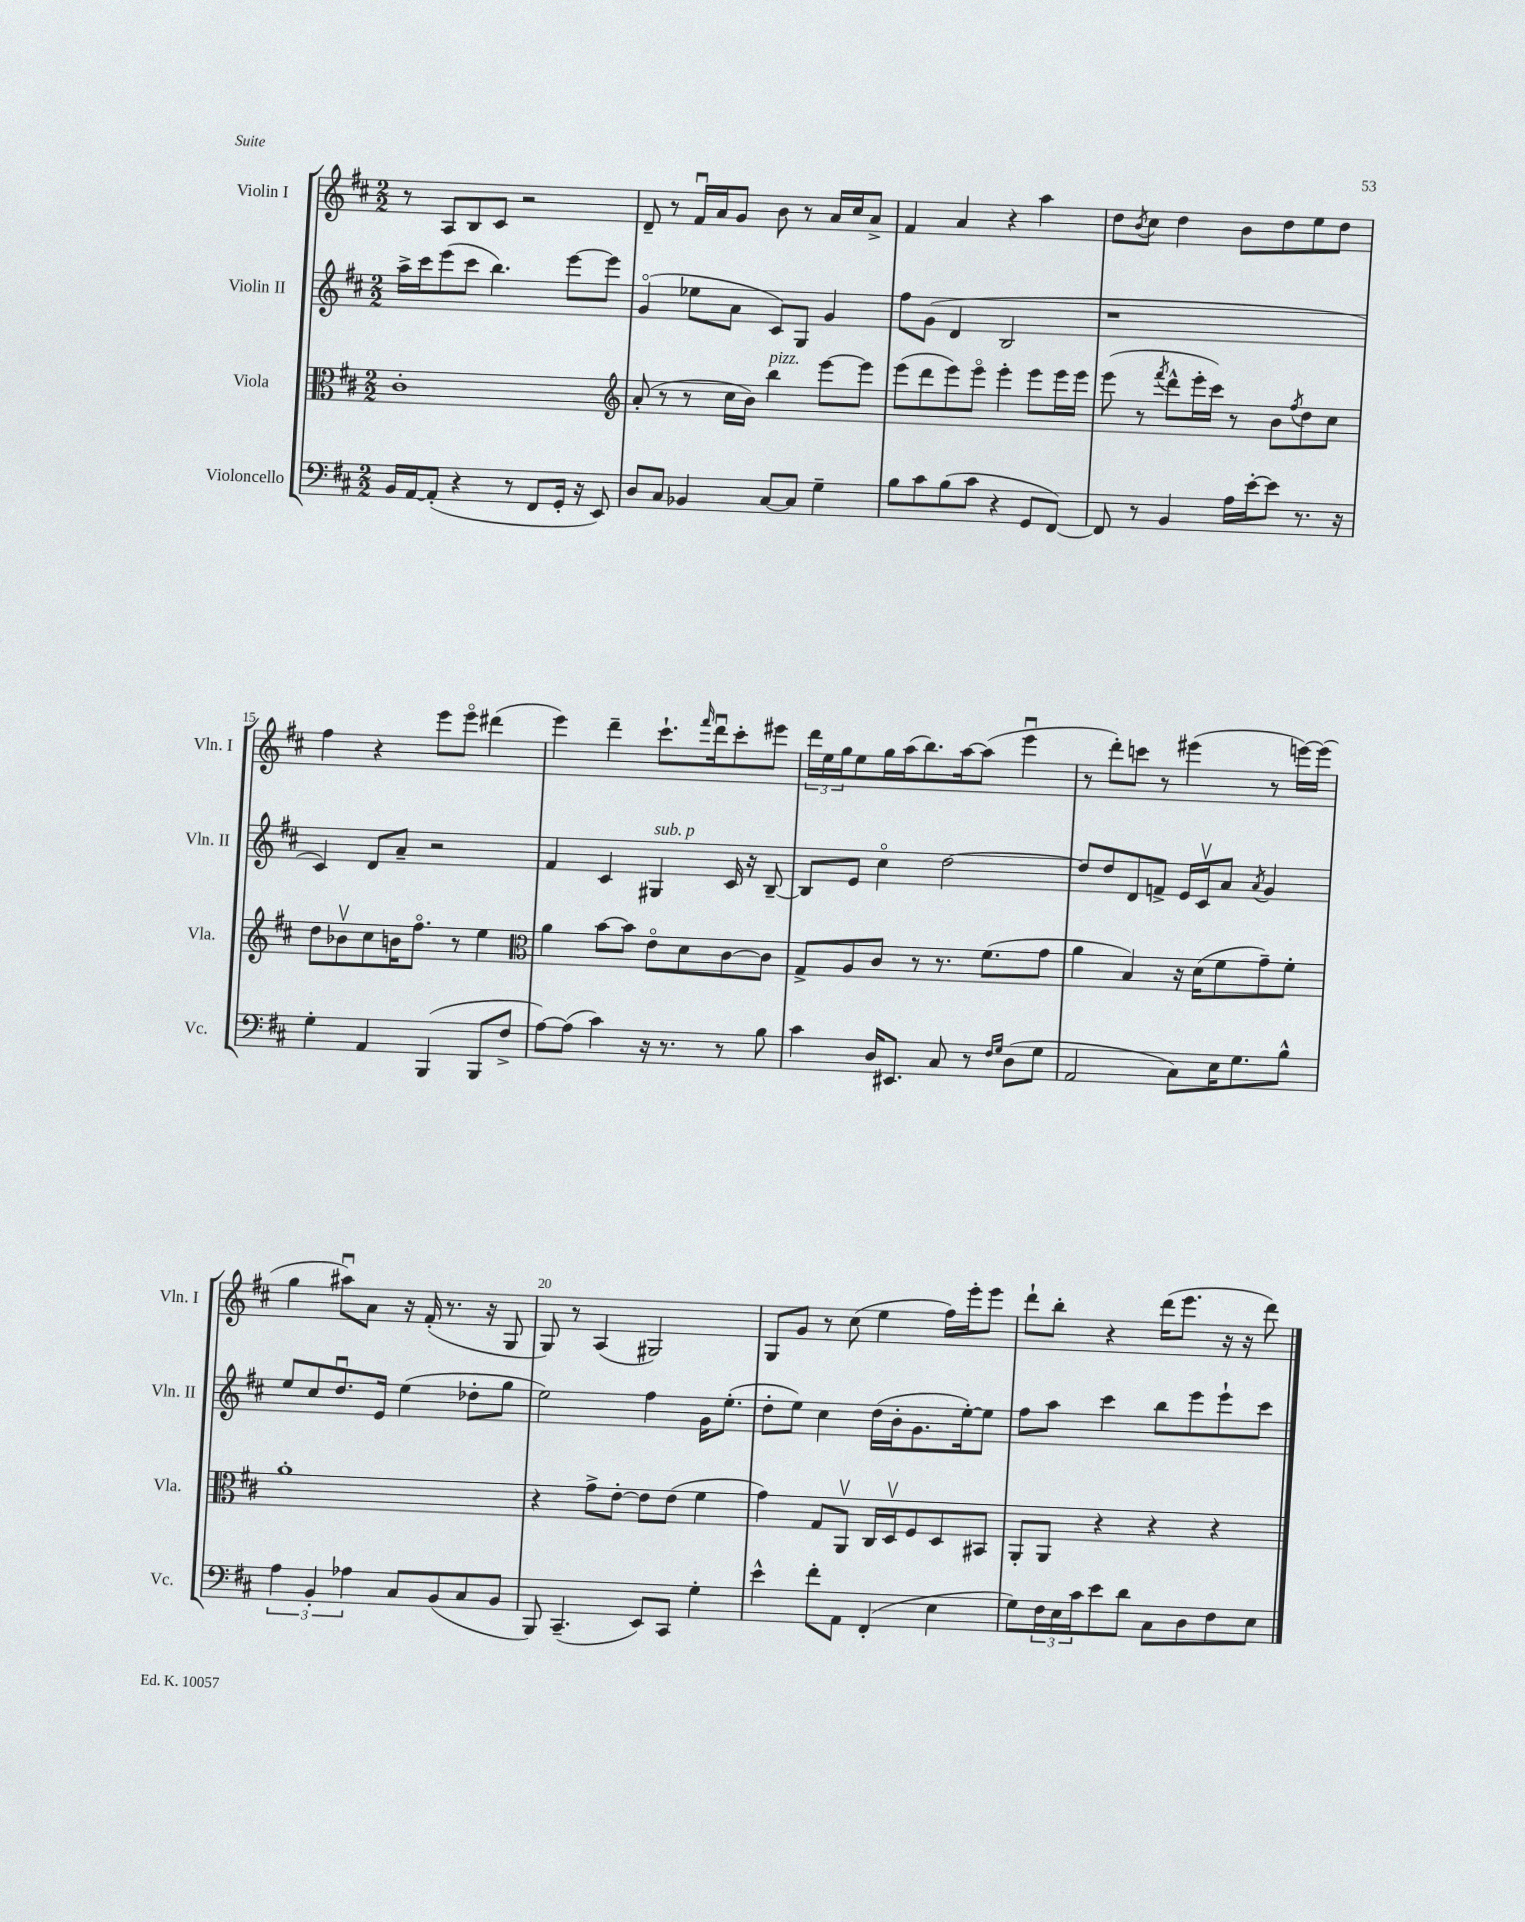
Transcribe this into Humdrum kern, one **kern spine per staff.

**kern	**kern	**kern	**kern
*staff4	*staff3	*staff2	*staff1
*clefF4	*clefC3	*clefG2	*clefG2
*k[f#c#]	*k[f#c#]	*k[f#c#]	*k[f#c#]
*M2/2	*M2/2	*M2/2	*M2/2
16BB	1c#'	16aa^	8r
[16AA	.	16ccc#	.
(8AA']	.	(8eee	8A
4r	.	8ccc#	8B
.	.	4.bb)	8c#
8r	.	.	2r
8FF#	.	.	.
16GG'	.	[8eee	.
16r	.	.	.
8EE)	.	8eee]	.
=	=	=	=
*	*clefG2	*	*
8D	(8a'	(4go	8d~
8C#	8r	.	8r
4BB-	8r	8ee-	16f#u
.	.	.	16a
.	16cc#	8a	8g
.	16b)	.	.
[8C#	4bb	8c#)	8b
8C#]	.	8G	8r
4G~	[8eee	4g	16a
.	.	.	16cc#
.	8eee]	.	8a^
=	=	=	=
8B	(8eee	8ff#	4f#
8c#	8ddd	(8g	.
(8B	8eee)	4d	4a
8c#	8eeeo	.	.
4r	4eee'	2B	4r
8GG	8eee	.	4aa
[8FF#)	16eee	.	.
.	16eee	.	.
=	=	=	=
8FF#]	(8eee	1r	8dd
.	.	.	8qb
8r	8r	.	8cc#
.	8qfff#	.	.
4BB	8ddd^^	.	4dd
.	16eee'	.	.
.	16ccc#)	.	.
16A	8r	.	8b
[16e'	.	.	.
8e]	8b	.	8dd
.	8qff#	.	.
8.r	8dd	.	8ee
.	8cc#	.	8dd
16r	.	.	.
=	=	=	=
4G'	8dd	4c#)	4ff#
.	8b-v	.	.
4AA	8cc#	8d	4r
.	16b	8a~	.
.	8.ff#o	.	.
(4BBB	.	2r	8eee
.	8r	.	8eeeo
8BBB	4ee	.	(4ddd#
8F#^	.	.	.
=	=	=	=
*	*clefC3	*	*
[8A)	4a	4f#	4eee)
(8A]	.	.	.
4c#)	[8b	4c#	4ddd~
.	8b]	.	.
16r	8eo	4G#	8.ccc#`
8.r	.	.	.
.	8d	.	.
.	.	.	16qqfff#
.	.	.	16dddu
8r	[8c#	16c#	8ccc#'
.	.	16r	.
8B	8c#]	[8B~	8eee#
=	=	=	=
4c#	8G^	8B]	24ddd
.	.	.	24ee
.	.	.	24gg
.	8A	8e	8ee
16D	8c#	4cc#o	16gg
8.EE#	.	.	(16aa
.	8r	.	8.bb)
8C#	8.r	[2dd	.
.	.	.	[16aa
8r	.	.	(8aa]
.	(8.f#	.	.
16qqF#	.	.	.
16qqG	.	.	.
(8D	.	.	4eeeu
8G	8g	.	.
=	=	=	=
2AA	4a	8dd]	8r
.	.	8dd	8ddd')
.	4B)	8d	8ccc
.	.	8f^	8r
8C#)	16r	16e	(4eee#
.	(16d	16c#v	.
16E	8f#	8a	.
8.G	.	.	.
.	.	8qa	.
.	8g~)	4g	8r
8B^^	8f#'	.	[16eee)
.	.	.	(16eee]
=	=	=	=
6A	1a'	8ee	4gg
.	.	8cc#	.
6BB'	.	.	.
.	.	8.ddu	8aa#u)
6A-	.	.	.
.	.	.	8a
.	.	16e	.
8C#	.	(4ee	16r
.	.	.	(16f#'
(8BB	.	.	8.r
8C#	.	8dd-'	.
.	.	.	16r
8BB	.	8gg	8G
=	=	=	=
8BBB)	4r	2ee)	8G)
(4.CC#~	.	.	8r
.	8g^	.	(4A
.	[8e'	.	.
8EE)	8e]	4ff#	2G#)
8CC#	(8e	.	.
4G'	4f#	16g	.
.	.	(8.ee'	.
=	=	=	=
4e^^	4g)	8dd'	8G
.	.	8ee)	8g
8f#'	8G	4cc#	8r
8AA	8AAv	.	(8cc#
(4FF#'	16C#	(16dd	4ee
.	16Dv	16b'	.
.	8F#	8.g	.
4E	8D	.	16ff#)
.	.	[16ee')	16eee'
.	8BB#	8ee]	8eee
=	=	=	=
8G)	8AA'	8ff#	8ddd`
24F#	8AA	8aa	8bb'
24E	.	.	.
24c#	.	.	.
8e	4r	4ccc#	4r
8d	.	.	.
8C#	4r	8bb	(16ddd
.	.	.	8.eee
8D	.	8eee	.
8F#	4r	8eee`	16r
.	.	.	16r
8E	.	8ccc#	8ddd)
==	==	==	==
*-	*-	*-	*-
